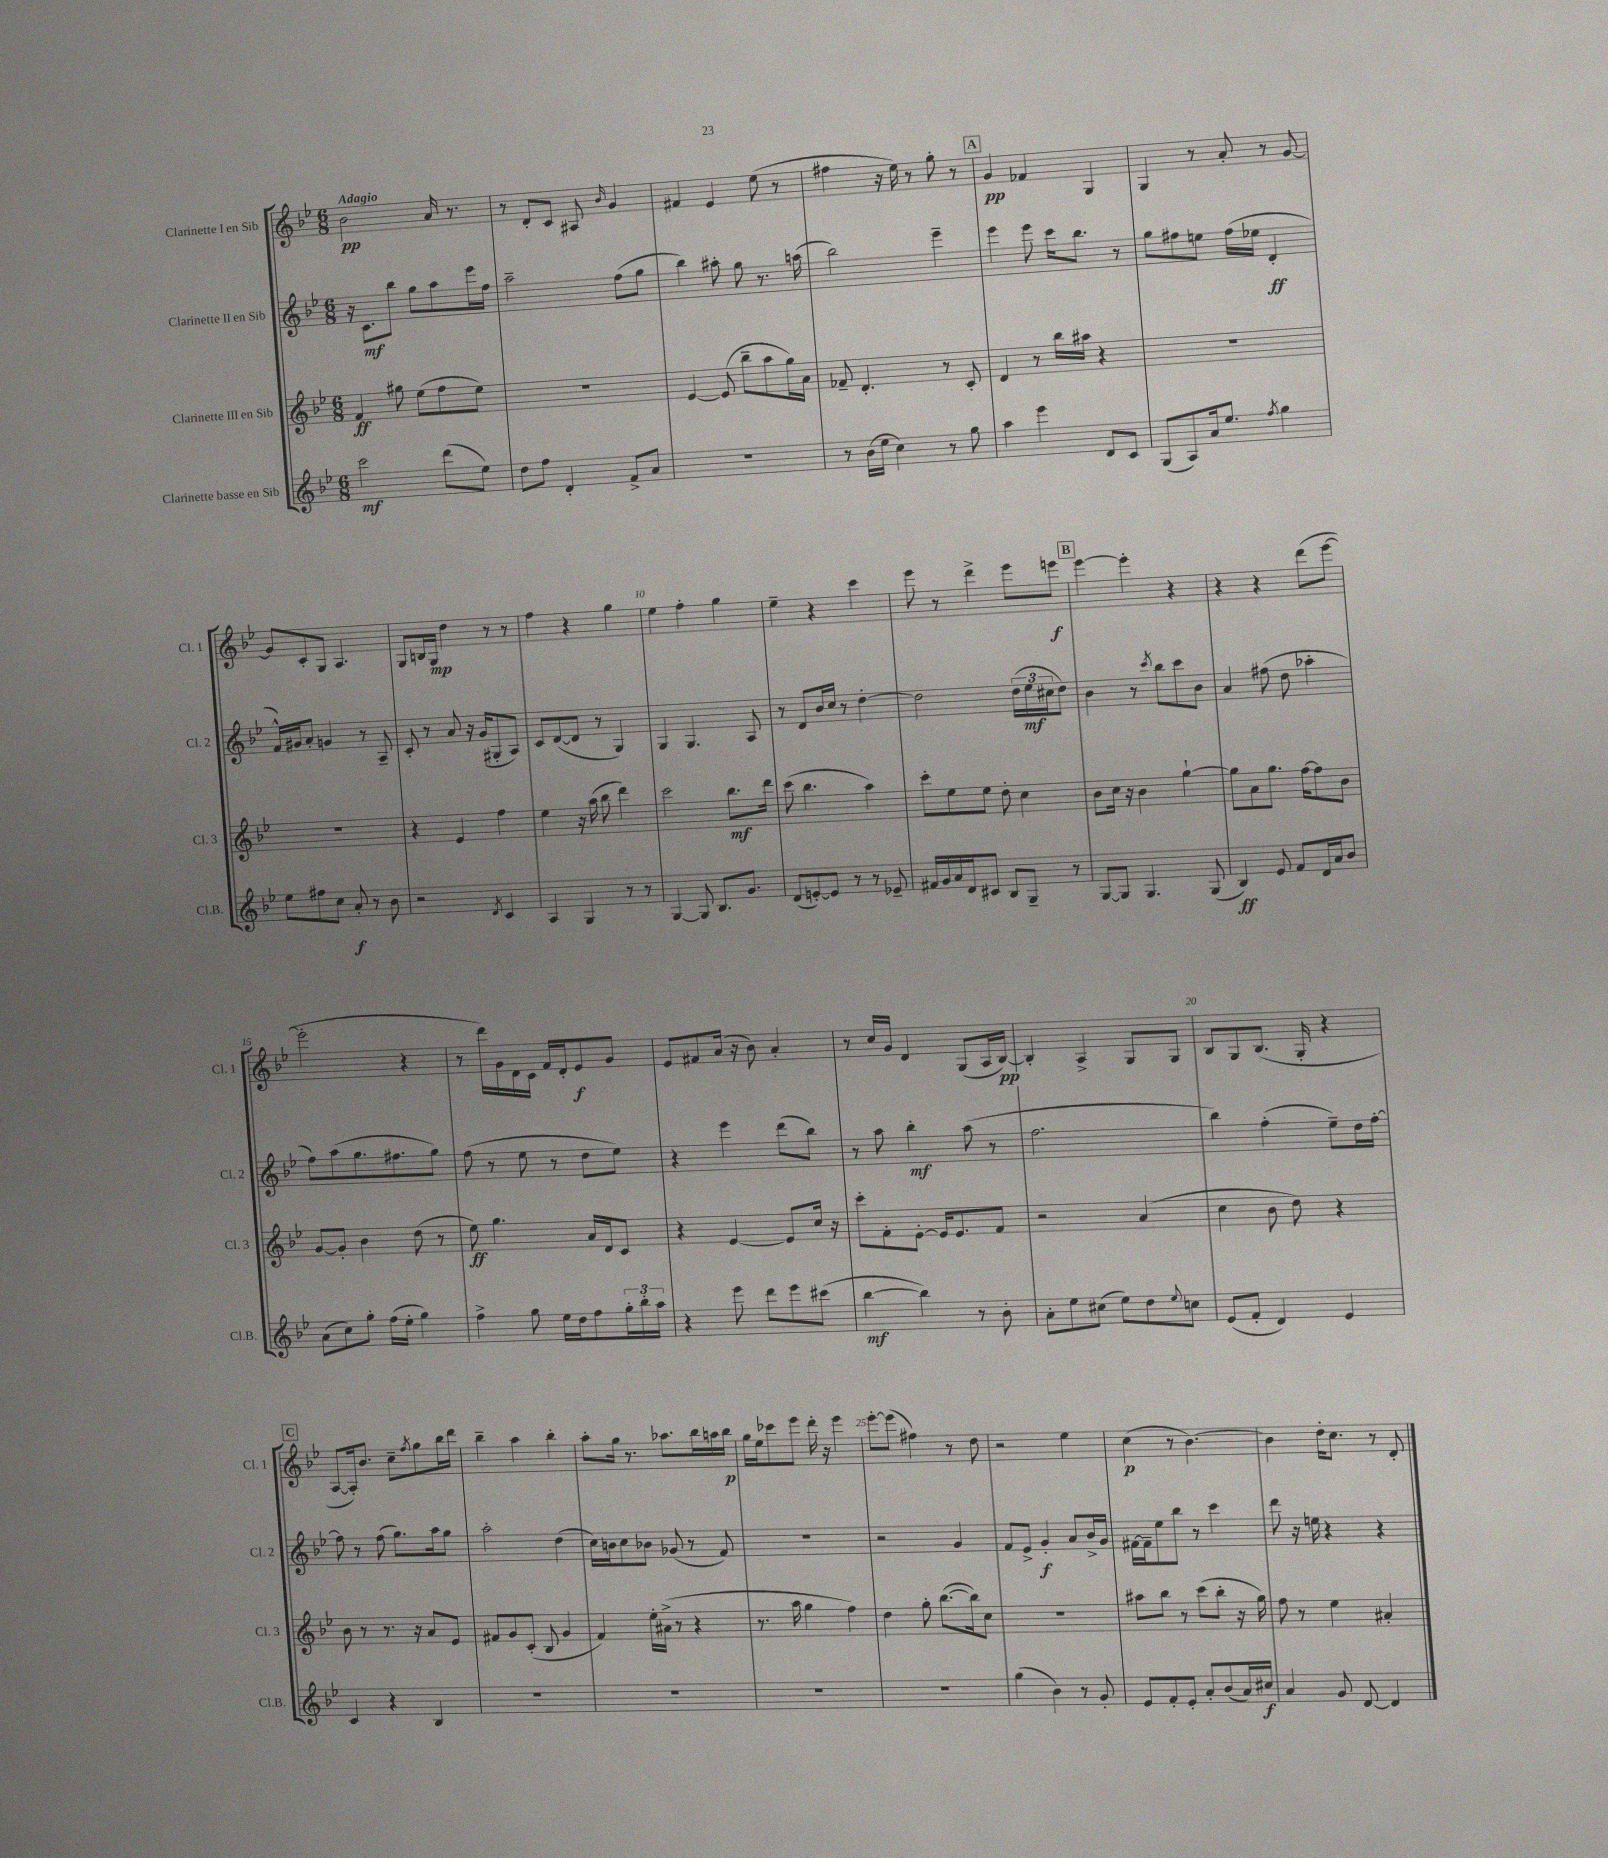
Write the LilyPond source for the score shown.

<<
\new StaffGroup <<
\new Staff = "s0" \with { instrumentName = "Clarinette I en Sib" shortInstrumentName = "Cl. 1" } {
    \clef treble \key bes \major \numericTimeSignature \time 6/8 \tempo "Adagio"
    bes'2\pp a'16 r8. |
    r8 d'8-. c'8 ais8 \grace { bes'16 } g'4 |
    fis'4 ees'4 ees''8( r8 |
    fis''4 r16 ees''16) r8 g''8-. r8 |
    \mark \markup { \box "A" } g'4\pp fes'4 g4 |
    g4 r8 a'8-. r8 g'8~ |
    g'8 c'8-. g8 a4. |
    g8 b16 g16\mp d''4 r8 r8 |
    f''4 r4 g''4 |
    ees''4 f''4-. g''4 |
    ees''4-- r4 c'''4 |
    ees'''8 r8 d'''4-> ees'''8 e'''8\f |
    \mark \markup { \box "B" } ees'''4~ ees'''4-. r4 |
    r4 r4 d'''8( ees'''8~ |
    ees'''2-. r4 |
    r8 d'''16) g'16 d'16 c'16 f'16 d'16-. ees'8\f g'8 |
    ees'8 fis'8 a'16( r16 bes'8) a'4-. |
    r8 c''16 g'16 d'4 g8( a16 bes16~\pp) |
    bes4-. a4-> g8 g8 |
    bes8 g8 bes8.( g16-. r4 |
    \mark \markup { \box "C" } a8~ a16-.) bes'8. c''8-- \acciaccatura { f''8 } g''8 bes''16 d'''16 |
    bes''4-- a''4 bes''4-. |
    a''8-. g''16 r8. aes''8. bes''16 a''16 bes''16\p |
    g''16 ees''16 ces'''8 ees'''8 d'''16-. r16 ees'''4 |
    ees'''8~-. ees'''8( fis''4) r8 d''8 |
    r2 ees''4 |
    c''4\p( r8 bes'4.~) |
    bes'4 d''16-. c''8. r8 d'8-. \bar "|." |
}
\new Staff = "s1" \with { instrumentName = "Clarinette II en Sib" shortInstrumentName = "Cl. 2" } {
    \clef treble \key bes \major \numericTimeSignature \time 6/8
    r16 c'8.\mf bes''8 g''8 a''8 ees'''16 f''16 |
    a''2-- f''8( g''8 |
    bes''4) ais''8-. g''8 r8. a''16( |
    bes''2) ees'''4-- |
    \mark \markup { \box "A" } ees'''4 ees'''8 c'''16 bes''8. r8 |
    g''8 fis''8 e''8 fis''16( ees''16 d'4-.\ff |
    f'16-^) gis'16 a'8-. g'4 r8 a8-- |
    c'8-. r8 a'8 r16 g'16( gis8-. a8) |
    c'8 d'8~( d'8 r8 g4) |
    g4 g4. a8 |
    r8 d'8 bes'16 c''16 r8 d''4~-. |
    d''2 \tuplet 3/2 { d''16( ees''16\mf cis''16 } d''8) |
    \mark \markup { \box "B" } bes'4 r8 \acciaccatura { c'''8 } bes''8 c'''8 bes'8 |
    a'4 fis''8( d''8 aes''4-. |
    f''8) a''8( g''8. fis''8. g''8) |
    f''8( r8 ees''8 r8 d''8 ees''8) |
    r4 ees'''4 d'''8( bes''8) |
    r8 a''8 bes''4-.\mf a''8( r8 |
    f''2. |
    bes''4) f''4-.( ees''8--) d''16 f''16~-. |
    \mark \markup { \box "C" } f''8 r8 f''8( g''8.) a''16 g''8 |
    a''2-. d''4( |
    c''16) b'16 c''8 bes'8 ges'8( r8 f'8) |
    R2. |
    r2 g'4 |
    f'8 ees'8-> g'4-.\f a'8 bes'16-> g'16 |
    fis'16~ fis'16-- ees''8 bes''8 r8 c'''4 |
    d'''8 r16 e''16 r4 r4 \bar "|." |
}
\new Staff = "s2" \with { instrumentName = "Clarinette III en Sib" shortInstrumentName = "Cl. 3" } {
    \clef treble \key bes \major \numericTimeSignature \time 6/8
    f'4\ff gis''8 ees''8( f''8 ees''8) |
    R2. |
    ees'4~ ees'8( bes''8-- a''8 g''16) a'16 |
    fes'8-- d'4.-. r8 c'8-. |
    \mark \markup { \box "A" } d'4 r8 bes''16 ais''16 r4 |
    R2. |
    R2. |
    r4 ees'4 f''4 |
    ees''4 r16 a''16( bes''8 d'''4) |
    c'''2 bes''8.\mf d'''16 |
    c'''8( bes''4. a''4) |
    c'''8-. ees''8 ees''8 d''8-. c''4 |
    \mark \markup { \box "B" } bes'8 c''16 r16 bes'4 g''4~-! |
    g''8 a'8 g''8. f''16~ f''8 bes'8 |
    g'8~ g'8-. bes'4 d''8( r8 |
    ees''8\ff) g''4. a'16 d'16 c'8 |
    r4 ees'4~ ees'8 c''16 r16 |
    c'''8-. f'8-. ees'8~-. ees'16 ees'8. f'8 |
    r2 a'4( |
    c''4 bes'8 d''8) r4 |
    \mark \markup { \box "C" } bes'8 r8 r8. r16 a'8 ees'8 |
    fis'8 g'8 c'8-.( bes8 g'4 |
    f'4) ees''16-. ais'16->( r8 r4 |
    r8. a''16 g''4 f''4) |
    d''4 g''8-. bes''8.~( bes''16) c''8 |
    R2. |
    ais''8 bes''8 r8 c'''8( bes''8-. r16 g''16) |
    f''8 r8 ees''4 ais'4-. \bar "|." |
}
\new Staff = "s3" \with { instrumentName = "Clarinette basse en Sib" shortInstrumentName = "Cl.B." } {
    \clef treble \key bes \major \numericTimeSignature \time 6/8
    c'''2\mf d'''8( ees''8) |
    d''8 f''8 d'4-. f'8-> a'8 |
    R2. |
    r8 bes'16( ees''16 c''4) r8 g''8 |
    \mark \markup { \box "A" } a''4 ees'''4 d'8 c'8 |
    g8( a8) a'16 ees''8. \acciaccatura { f''8 } g''4 |
    ees''8 fis''8 c''8 a'8-.\f r8 bes'8 |
    r2 \acciaccatura { d'8 } c'4 |
    a4 g4 r8 r8 |
    g4~ g8 bes8. g'8. |
    d'8( e'8~-.) e'8 r8 r8 ees'8-- |
    fis'16 g'16 a'16 d'16 cis'8 bes8 g8-- r8 |
    \mark \markup { \box "B" } g8~ g8 g4. g8( |
    bes4\ff) ees'8 f'8 d'16 a'16 bes'8 |
    a'8( c''8) g''8-. f''16( ees''16-. g''4) |
    f''4-> g''8 ees''16 d''16 f''8 \tuplet 3/2 { g''16-. bes''16-. a''16 } |
    r4 ees'''8 d'''8 ees'''8 cis'''8( |
    bes''4~\mf bes''4) r8 bes'8-. |
    a'8-. ees''8 cis''8( ees''8) d''8 \appoggiatura { ees''8 } c''8 |
    ees'8( f'8-. d'4) ees'4 |
    \mark \markup { \box "C" } c'4 r4 bes4 |
    R2. |
    R2. |
    R2. |
    R2. |
    g''4( bes'4) r8 g'8-. |
    ees'8 f'8-. ees'8-. a'8-. bes'8( a'16) cis''16\f |
    a'4 g'8 d'8~ d'4 \bar "|." |
}
>>
>>
\layout { \context { \Score \override BarNumber.break-visibility = ##(#f #t #t) barNumberVisibility = #(every-nth-bar-number-visible 5) } }
